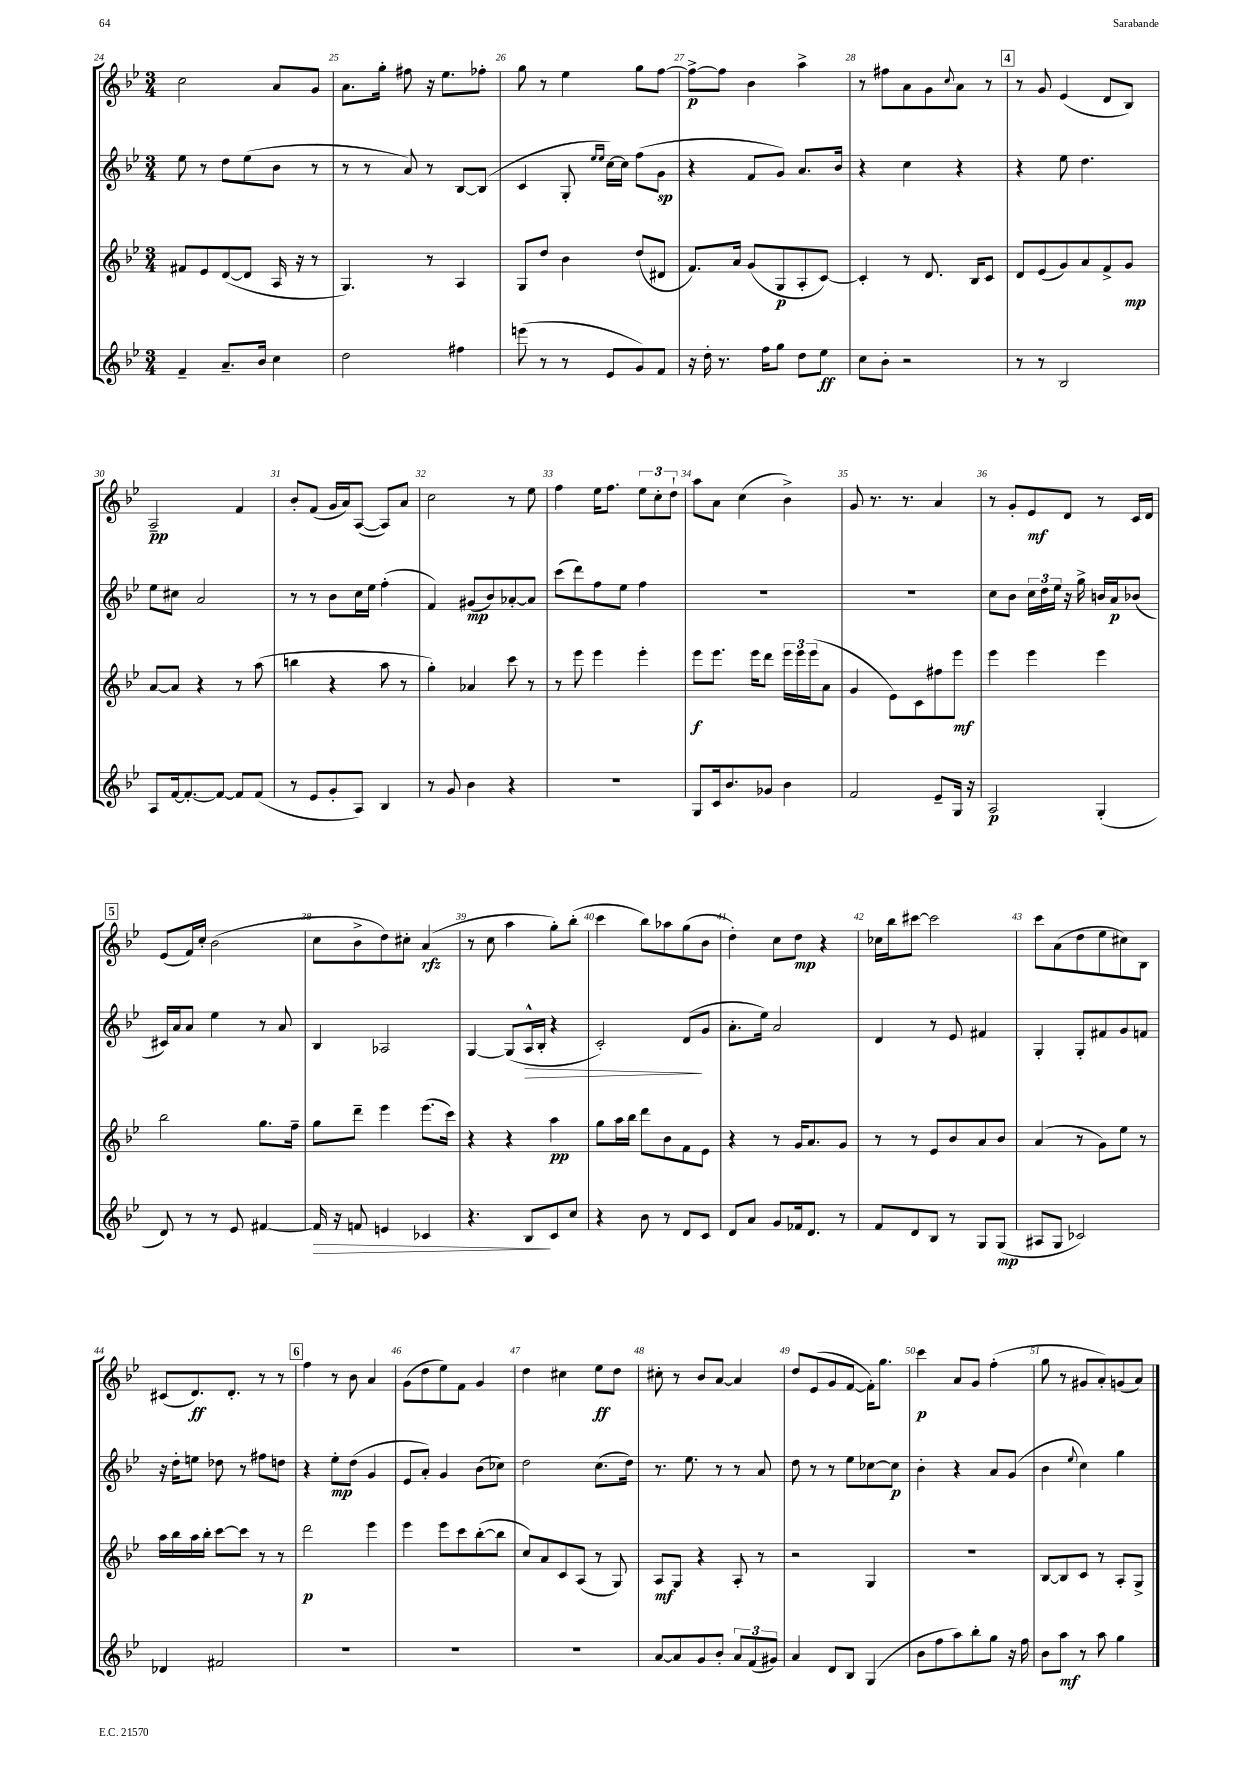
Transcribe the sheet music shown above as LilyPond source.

<<
\new StaffGroup <<
\new Staff = "s0" {
    \clef treble \key bes \major \numericTimeSignature \time 3/4
    c''2 a'8 g'8 |
    a'8. g''16-. fis''8 r16 ees''8. fes''8-. |
    g''8 r8 ees''4 g''8 f''8~ |
    f''8~->\p f''8 bes'4 a''4-> |
    r8 fis''8 a'8 g'8 \appoggiatura { c''8 } a'8 r8 |
    \mark \markup { \box "4" } r8 g'8 ees'4( d'8 bes8) |
    a2--\pp f'4 |
    bes'8-. f'8( g'16 a'16) a8~( a8) a'8 |
    c''2 r8 ees''8 |
    f''4 ees''16 f''8. \tuplet 3/2 { ees''8 c''8-. d''8-! } |
    a''8 a'8 c''4( bes'4->) |
    g'8 r8. r8. a'4 |
    r8 g'8-. ees'8\mf d'8 r8 c'16 d'16 |
    \mark \markup { \box "5" } ees'8( f'16) c''16-. bes'2( |
    c''8 bes'8-> d''8) cis''8-. a'4\rfz( |
    r8 c''8 a''4 g''8-.) bes''8-.( |
    c'''4 bes''8) aes''8 g''8( bes'8 |
    d''4-.) c''8 d''8\mp r4 |
    ces''16 bes''16 cis'''8~ cis'''2 |
    c'''8 a'8( d''8 ees''8 cis''8) bes8 |
    cis'8( d'8.\ff) d'8.-. r8 r8 |
    \mark \markup { \box "6" } f''4 r8 bes'8 a'4 |
    g'8( d''8 ees''8) f'8 g'4 |
    d''4 cis''4 ees''8\ff d''8 |
    cis''8-. r8 bes'8 a'8~ a'4 |
    d''8 ees'8( g'8 f'8~ f'16-.) g''8. |
    c'''4\p a'8 g'8 f''4-.( |
    g''8 r8 gis'8 a'8-.) g'8( a'8) \bar "|." |
}
\new Staff = "s1" {
    \clef treble \key bes \major \numericTimeSignature \time 3/4
    ees''8 r8 d''8 ees''8( bes'8 r8 |
    r8 r8 a'8) r8 bes8~ bes8( |
    c'4 g8-. \grace { ees''16 ees''16 } c''16~) c''16 f''8( g'8\sp |
    r4 f'8 g'8) a'8. bes'16 |
    r4 c''4 r4 |
    \mark \markup { \box "4" } r4 ees''8 d''4. |
    ees''8 cis''8 a'2 |
    r8 r8 bes'8 c''16 ees''16 f''4-.( |
    f'4) gis'8\mp( bes'8) aes'8~-. aes'8 |
    c'''8( d'''8) f''8 ees''8 f''4 |
    R2. |
    R2. |
    c''8 bes'8 \tuplet 3/2 { c''16 d''16 ees''16 } r16 g''16-> b'16 a'16\p bes'8( |
    \mark \markup { \box "5" } cis'16) a'16 a'8 ees''4 r8 a'8 |
    bes4 aes2 |
    g4~ g8( a16-^\> bes16-. r4 |
    c'2-.) d'8\!( g'8 |
    a'8.-. ees''16) a'2 |
    d'4 r8 ees'8 fis'4 |
    g4-. g8-. fis'8 g'8 f'8 |
    r16 d''16-. e''8 des''8 r8 fis''8 d''8 |
    \mark \markup { \box "6" } r4 ees''8-.\mp d''8( g'4 |
    ees'8 a'8-.) g'4 bes'8( ces''8) |
    d''2 c''8.( d''16) |
    r8. ees''8. r8 r8 a'8 |
    d''8 r8 r8 ees''8 ces''8~ ces''8\p |
    bes'4-. r4 a'8 g'8( |
    bes'4 \appoggiatura { ees''8 } c''4) g''4 \bar "|." |
}
\new Staff = "s2" {
    \clef treble \key bes \major \numericTimeSignature \time 3/4
    fis'8 ees'8 d'8~( d'8 a16 r16 r8 |
    g4.) r8 a4 |
    g8 d''8 bes'4 d''8( dis'8 |
    f'8.) a'16 g'8( g8\p a8-. c'8~) |
    c'4-. r8 d'8. bes16 c'8 |
    \mark \markup { \box "4" } d'8 ees'8( g'8) a'8 f'8-> g'8\mp |
    a'8~ a'8 r4 r8 a''8( |
    b''4 r4 a''8 r8 |
    g''4-.) aes'4 c'''8 r8 |
    r8 ees'''8 ees'''4 ees'''4-. |
    ees'''8\f ees'''8. ees'''16 d'''8 \tuplet 3/2 { ees'''16 ees'''16 ees'''16( } a'8 |
    g'4 ees'8) c'8 fis''8 ees'''8\mf |
    ees'''4 ees'''4 ees'''4 |
    \mark \markup { \box "5" } bes''2 g''8. f''16-- |
    g''8 d'''8-- ees'''4 ees'''8.( c'''16) |
    r4 r4 a''4\pp |
    g''8 a''16 bes''16 d'''8 bes'8 f'8 ees'8 |
    r4 r8 g'16 a'8. g'8 |
    r8 r8 ees'8 bes'8 a'8 bes'8 |
    a'4( r8 g'8) ees''8 r8 |
    a''16 bes''16 a''16 bes''16-. c'''8~ c'''8 r8 r8 |
    \mark \markup { \box "6" } d'''2\p ees'''4 |
    ees'''4 ees'''8 c'''8 bes''8~-.( bes''8 |
    c''8) a'8 c'8 a8( r8 g8) |
    a8\mf g8 r4 a8-. r8 |
    r2 g4 |
    R2. |
    bes8~ bes8 c'8 r8 a8-. g8-> \bar "|." |
}
\new Staff = "s3" {
    \clef treble \key bes \major \numericTimeSignature \time 3/4
    f'4-- a'8.-- bes'16 c''4 |
    d''2 fis''4 |
    e'''8( r8 r8 ees'8 g'8) f'8 |
    r16 d''16-. r8. f''16 g''8 d''8 ees''8\ff |
    c''8 bes'8-. r2 |
    \mark \markup { \box "4" } r8 r8 bes2 |
    a8 f'16~ f'8.~-. f'8~ f'8 f'8( |
    r8 ees'8 g'8-. a8) bes4 |
    r8 g'8 bes'4 r4 |
    R2. |
    g8 c'16 bes'8. ges'8 bes'4 |
    f'2 ees'8-- g16 r16 |
    a2\p g4-.( |
    \mark \markup { \box "5" } d'8) r8 r8 ees'8 fis'4~ |
    fis'16\> r16 f'8 e'4 ces'4 |
    r4. bes8\! c'8 c''8 |
    r4 bes'8 r8 d'8 c'8 |
    d'8 a'8 g'8 fes'16 d'8. r8 |
    f'8 d'8 bes8 r8 g8 g8\mp( |
    ais8 g8 ces'2) |
    des'4 fis'2 |
    \mark \markup { \box "6" } R2. |
    R2. |
    R2. |
    a'8~ a'8 g'8 bes'8-. \tuplet 3/2 { a'8 f'8( gis'8) } |
    a'4 d'8 bes8 g4( |
    bes'8 f''8 a''8) bes''8-. g''8 r16 f''16 |
    bes'8 a''8\mf r8 a''8 g''4 \bar "|." |
}
>>
>>
\layout { \context { \Score currentBarNumber = #24 \override BarNumber.break-visibility = ##(#f #t #t) barNumberVisibility = #all-bar-numbers-visible } }
